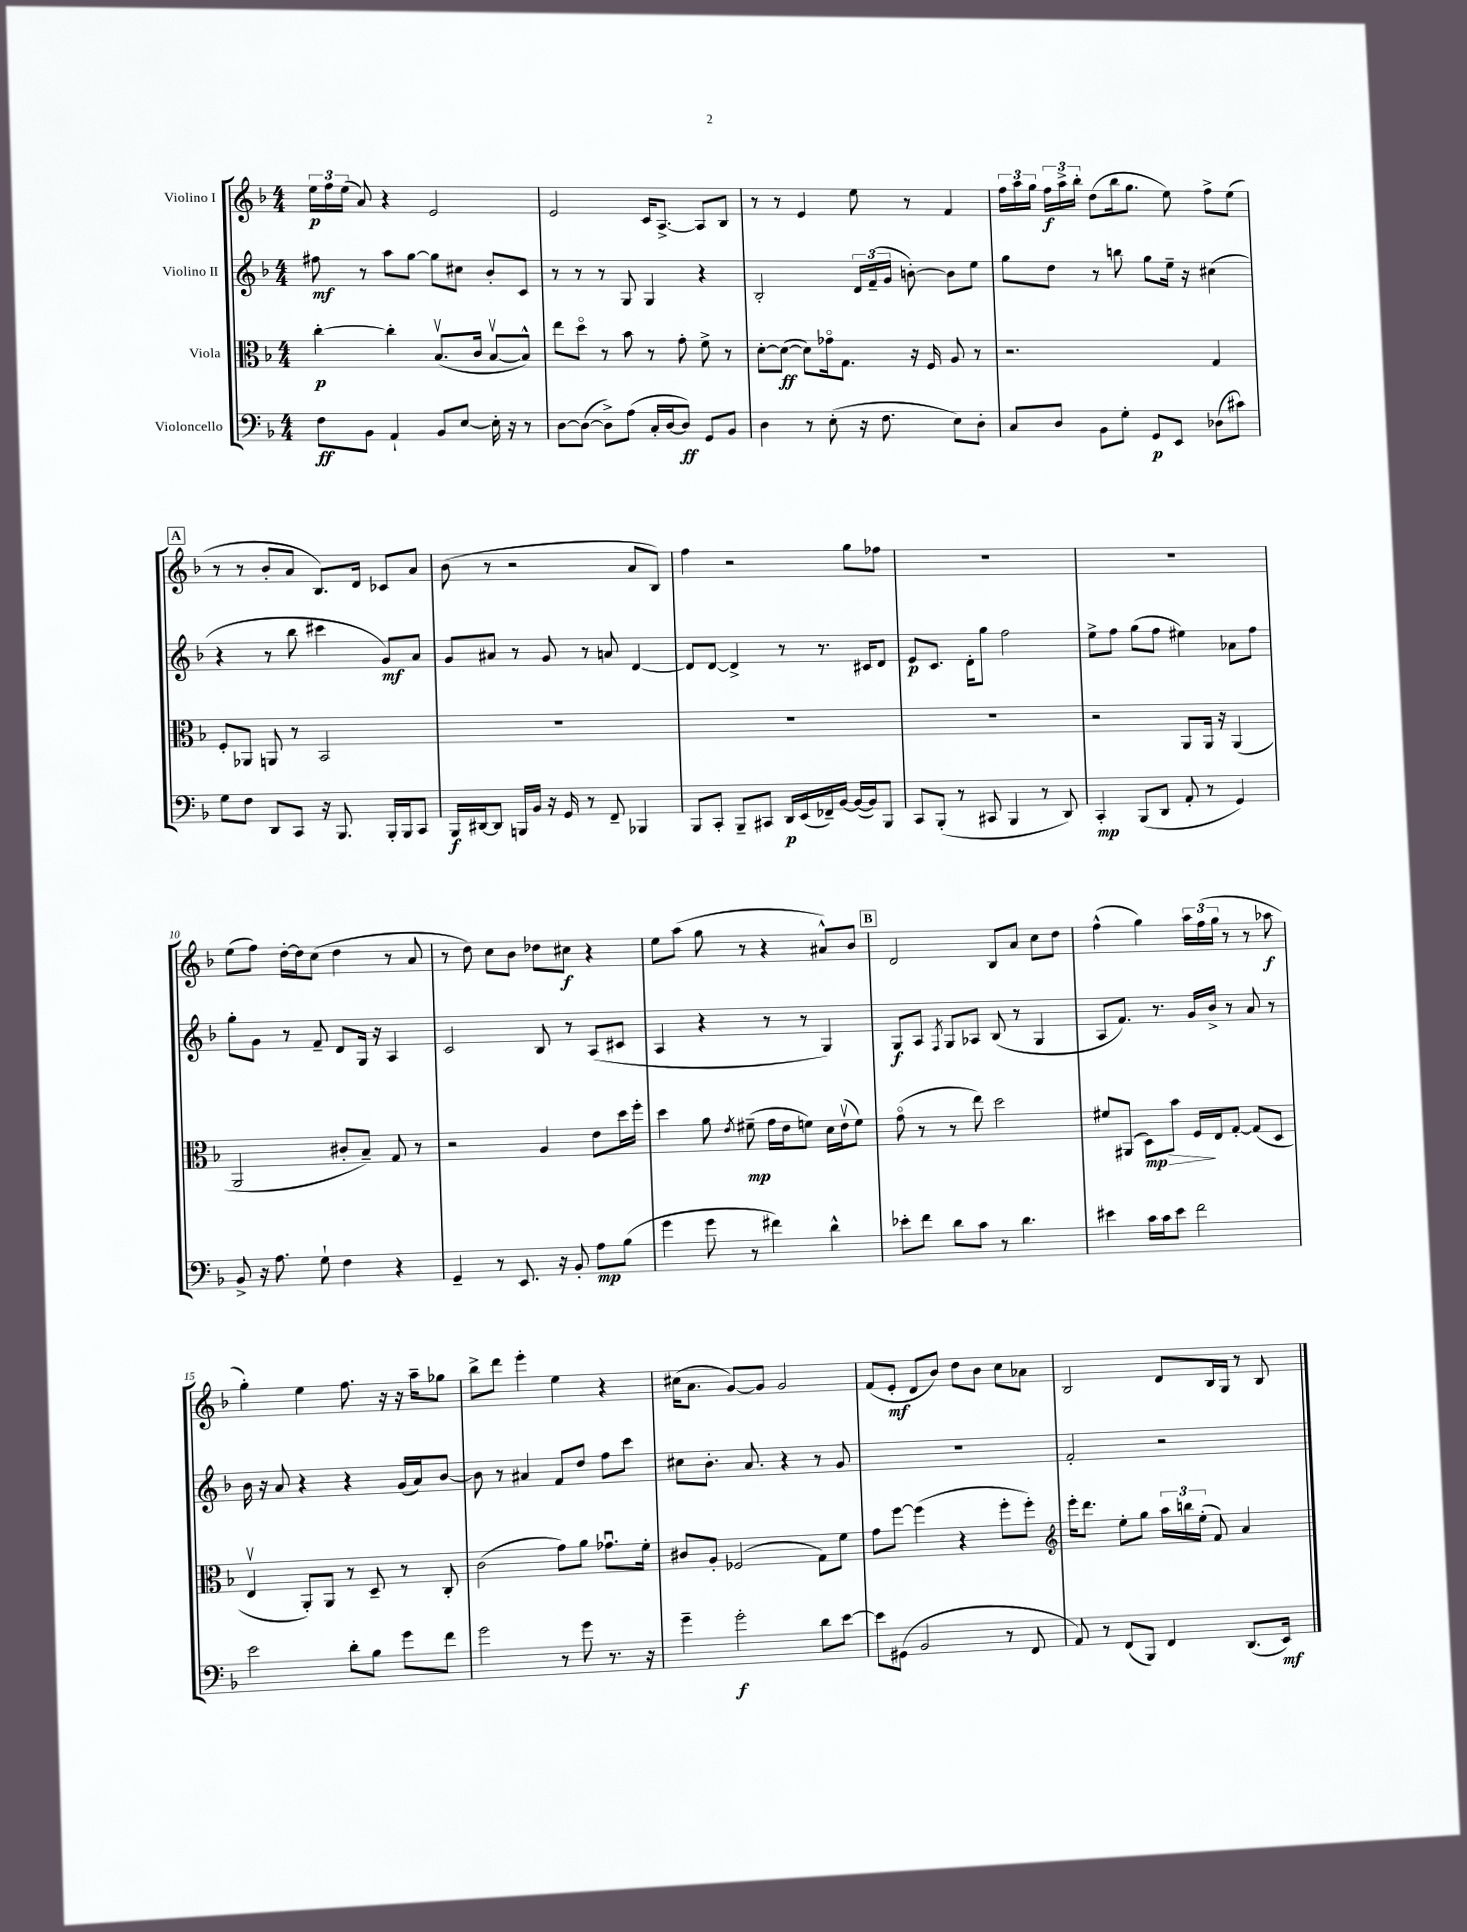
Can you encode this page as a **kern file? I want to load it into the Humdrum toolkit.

**kern	**kern	**kern	**kern
*staff4	*staff3	*staff2	*staff1
*clefF4	*clefC3	*clefG2	*clefG2
*k[b-]	*k[b-]	*k[b-]	*k[b-]
*M4/4	*M4/4	*M4/4	*M4/4
8F\L	[4cc'\	8ff#\	24ee\LL
.	.	.	24ff\
.	.	.	(24ee\JJ
8BB-\J	.	8r	8a/)
4AA`/	4cc'\]	8aa\L	4r
.	.	[8gg\J	.
8BB-/L	(8.B-v/L	8gg\]L	2e/
[8E/J	.	8cc#\J	.
.	16c/Jk	.	.
16E'\]	[8B-v/L	8b-'/L	.
16r	.	.	.
8r	8B-^^/]J)	8c/J	.
=	=	=	=
[8D\L	8ee\L	8r	2e/
(8D\_J	8ddo\J	8r	.
8D^\]L)	8r	8r	.
(8A\J	8b-\	8G/	.
16C'/LL	8r	4G/	16c/LK
[16D/J	.	.	[8.A^/J
8D/]J)	8g'\	.	.
8GG/L	8f^\	4r	8A/]L
8BB-/J	8r	.	8B-/J
=	=	=	=
4D\	[8d'\L	2B-'/	8r
.	(8d\_J	.	8r
8r	8d\]L)	.	4e/
(8E'\	16g-o\k	.	.
.	8.G\J	.	.
16r	.	24d/LL	8ee\
.	.	(24f~/	.
8.F\	.	.	.
.	.	24g/JJ	.
.	16r	[8b'\)	8r
.	16F/	.	.
8E\L)	8A/	8b\]L	4f/
8D'\J	8r	8ee\J	.
=	=	=	=
8C/L	2.r	8gg\L	24ff\LL
.	.	.	24aa\
.	.	.	24gg\JJ
8D/J	.	8dd\J	24ff\LL
.	.	.	24aa^\
.	.	.	24bb-'\JJ
8BB-\L	.	8r	(8dd\L
8G'\J	.	8bb\	16bb-\k
.	.	.	8.gg\J
8GG/L	.	8gg\L	.
8EE/J	.	16ee~\Jk	8ee\)
.	.	16r	.
(8D-\L	4G/	(4cc#\	8ff^\L
8c#\J)	.	.	(8ee\J
=	=	=	=
8G\L	8F'/L	4r	8r
8F\J	8AA-/J	.	8r
8DD/L	8AA/	8r	8b-'/L
8CC/J	8r	8bb-\	8a/J
16r	2BB-/	4ccc#\	8.B-/L)
8.BBB-/	.	.	.
.	.	.	16d/Jk
16BBB-'/LL	.	8g/L)	8c-/L
16BBB-/J	.	.	.
8CC/J	.	8a/J	8a/J
=	=	=	=
16BBB-/LL	1r	8g/L	(8b-\
[16DD#/J	.	.	.
8DD#/]J	.	8a#/J	8r
16BBB/LL	.	8r	2r
16BB-/JJ	.	.	.
16r	.	8g/	.
16GG/	.	.	.
8r	.	8r	.
8FF~/	.	8a/	.
4BBB-/	.	[4d/	8a/L
.	.	.	8B-/J)
=	=	=	=
8BBB-/L	1r	8d/]L	4ff\
8CC'/J	.	[8d/J	.
8BBB-~/L	.	4d^/]	2r
8CC#/J	.	.	.
16DD/LL	.	8r	.
(16EE/	.	.	.
16FF-~/)	.	8.r	.
[16BB-/JJ	.	.	.
(16BB-/_LL	.	.	8gg\L
16BB-/]J)	.	16c#/LK	.
8BBB-/J	.	8d/J	8ff-\J
=	=	=	=
8CC/L	1r	8e/L	1r
(8BBB-'/J	.	8.c/J	.
8r	.	.	.
.	.	16d'\LK	.
8CC#/	.	8gg\J	.
4BBB-/	.	2ff\	.
8r	.	.	.
8DD/)	.	.	.
=	=	=	=
4CC'/	2r	8ee^\L	1r
.	.	8ff\J	.
(8BBB-/L	.	(8gg\L	.
8DD/J	.	8ff\J	.
8AA'/	8AA/L	4ee#\)	.
8r	16AA/Jk	.	.
.	16r	.	.
4GG/)	(4AA/	8a-\L	.
.	.	8ff\J	.
=	=	=	=
8BB-^/	2AA/	8gg'\L	(8ee\L
16r	.	8g\J	8ff\J)
8.A\	.	.	.
.	.	8r	[16dd'\LL
.	.	.	16dd\]J
8G`\	.	8f~/	(8cc\J
4F\	8c#'/L	8d/L	4dd\
.	8B-~/J)	16G/Jk	.
.	.	16r	.
4r	8G/	4A/	8r
.	8r	.	8a/
=	=	=	=
4GG~/	2r	2c/	8r
.	.	.	8dd\)
8r	.	.	8cc\L
8.EE/	.	.	8b-\J
.	4A/	8B-/	8dd-\L
16r	.	.	.
8BB-'/	.	8r	8cc#\J
8A\L	8e\L	(8A/L	4r
(8B-\J	16dd\L	8c#/J	.
.	16ff'\JJ	.	.
=	=	=	=
4g\	4dd\	4A/	8ee\L
.	.	.	(8aa\J
8g\	8a\	4r	8gg\
.	8qe/	.	.
8r	(8f#~\	.	8r
4f#\)	16g\LL	8r	4r
.	16e\J	.	.
.	8f\J)	8r	.
4d^^\	16d\LL	4G/)	8a#^^/L)
.	(16ev\J	.	.
.	8f\J)	.	8b-/J
=	=	=	=
8e-'\L	(8go\	8G/L	2d/
8f\J	8r	8A/J	.
.	.	8qF/	.
8d\L	8r	8G/L	.
8c\J	8ee\)	8A-/J	.
8r	2dd\	(8B-/	8B-/L
4.d\	.	8r	8a/J
.	.	4G/	8cc\L
.	.	.	8dd\J
=	=	=	=
4e#\	8f#/L	8A/L	(4ff^^\
.	(8AA#/J	8.f/J)	.
16c\LL	8D\L)	.	4gg\)
16c\J	.	8.r	.
8e#\J	8b-\J	.	.
2f\	16F/LL	16g/LL	24aa\LL
.	.	.	(24ff\
.	16E/J	16b-^/JJ	.
.	.	.	24gg\JJ
.	[8G'/J	8r	8r
.	(8G/]L	8a/	8r
.	8D/J	8r	8aa-\
=	=	=	=
2e\	4Ev/	16b-\	4gg'\)
.	.	16r	.
.	.	8a/	.
.	8AA'/L)	4r	4ee\
.	8AA/J	.	.
8d'\L	8r	4r	8.ff\
8B-\J	8D~/	.	.
.	.	.	16r
8g\L	8r	(16g/LL	16r
.	.	16a/J)	16aa~\LK
8f\J	8C'/	[8b-/J	8gg-\J
=	=	=	=
2g\	(2c\	8b-\]	8bb-^\L
.	.	8r	8ddd\J
.	.	4a#/	4eee'\
8r	8g\L)	8f/L	4ee\
8g\	8a\J	8dd/J	.
8.r	8.g-u\L	8ff\L	4r
.	.	8ccc\J	.
16r	16f'\Jk	.	.
=	=	=	=
4g~\	8c#/L	8cc#\L	(16cc#\LK
.	.	.	8.a\J
.	8A'/J	8.b-'\J	.
2g'\	(2F-/	.	[8g/L)
.	.	8.a/	.
.	.	.	8g/]J
.	.	4r	2g/
8d\L	8G\L)	8r	.
[8e\J	8f\J	8g/	.
=	=	=	=
8e\]L	8g\L	1r	(8f/L
(8GG#\J	[8ff\J	.	8e'/J
2BB-/	(4ff\]	.	8d/L
.	.	.	8b-/J)
.	4r	.	8dd\L
.	.	.	8b-\J
8r	8ff'\L	.	8cc\L
8FF/	8ff'\J)	.	8a-\J
=	=	=	=
*	*clefG2	*	*
8AA/)	16eee'\LK	2f'/	2B-/
.	8.ddd\J	.	.
8r	.	.	.
(8FF/L	8ee'\L	.	.
8BBB-/J)	8gg\J	.	.
4FF/	24aa\LL	2r	8d/L
.	24bb\	.	.
.	(24ee'\JJ	.	.
.	8f/)	.	16B-/L
.	.	.	16G/JJ
(8.DD/L	4a/	.	8r
.	.	.	8B-/
16EE/Jk)	.	.	.
==	==	==	==
*-	*-	*-	*-
